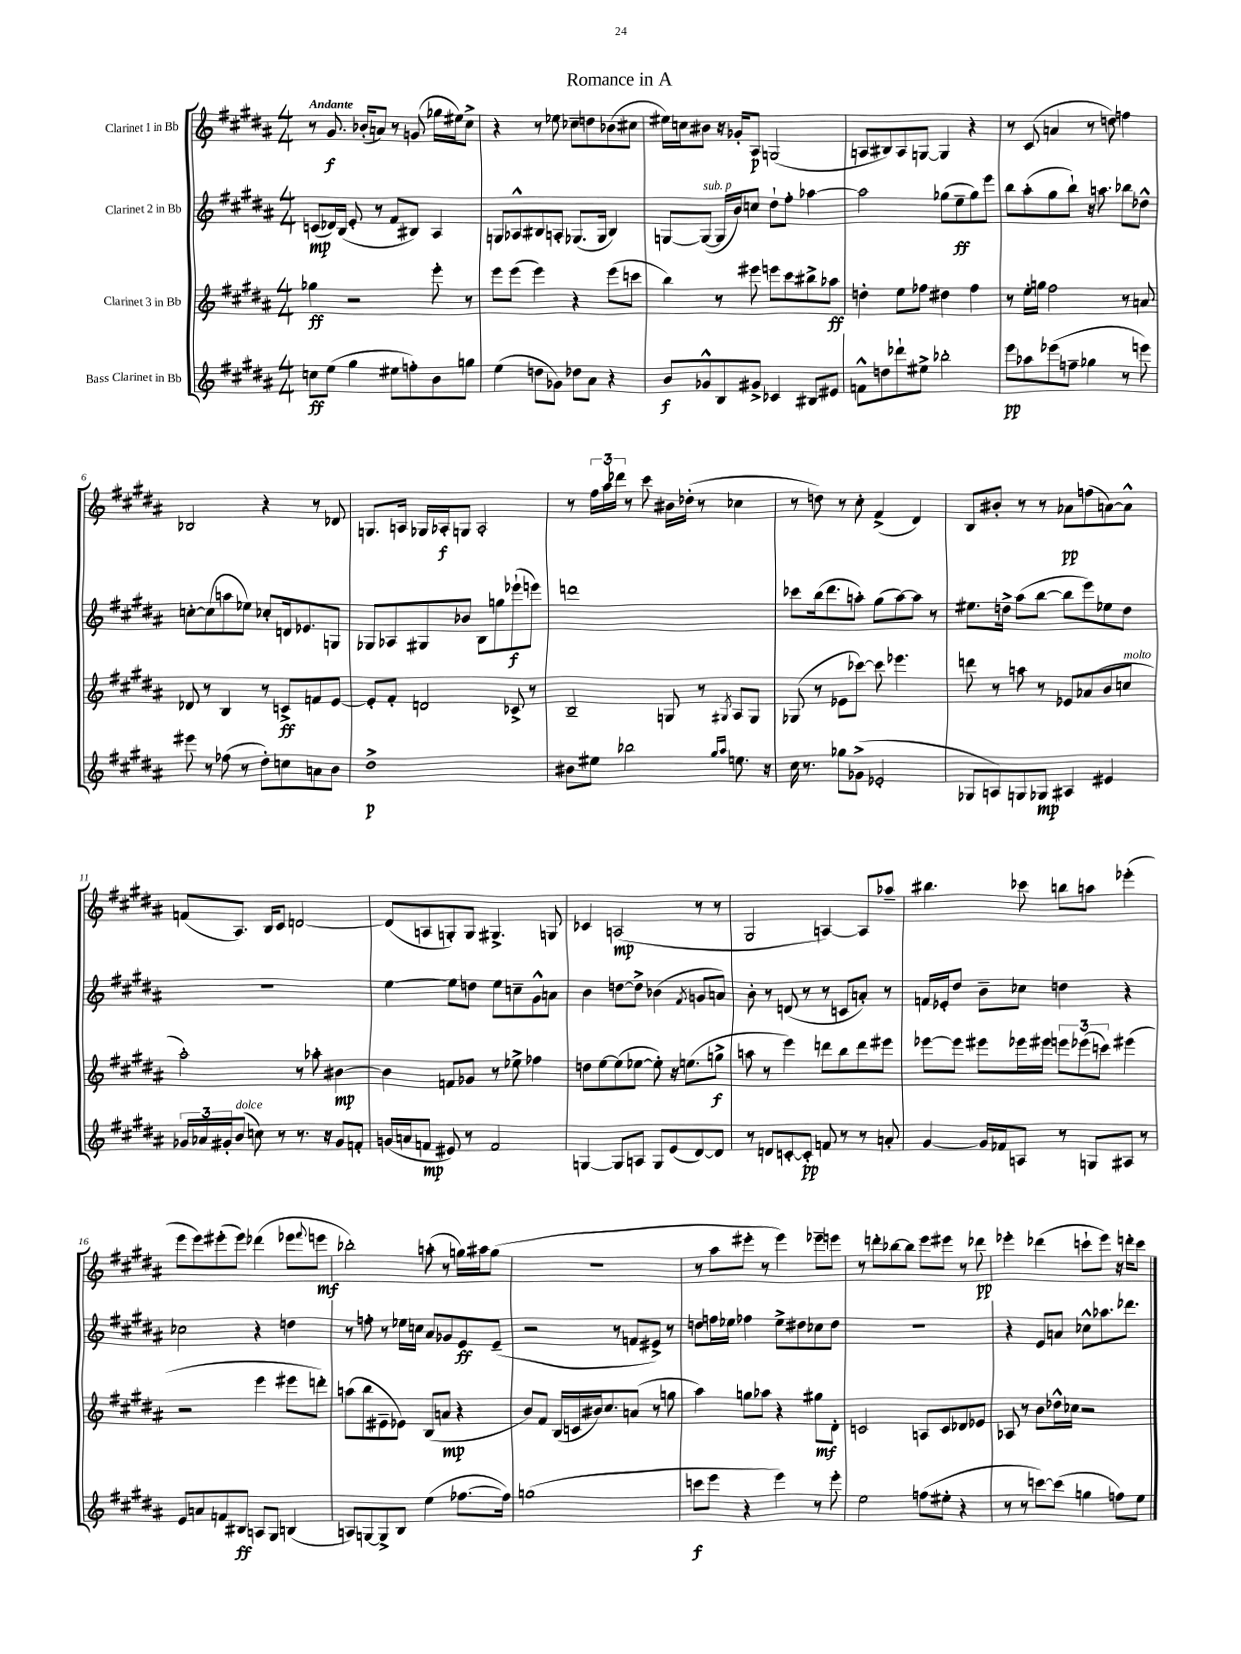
\header { title = "Romance in A" }
<<
\new StaffGroup <<
\new Staff = "s0" \with { instrumentName = "Clarinet 1 in Bb" } {
    \clef treble \key b \major \numericTimeSignature \time 4/4 \tempo "Andante"
    r8 gis'8.\f bes'16-.( a'8) r8 g'8( ges''16 eis''16) cis''8-> |
    r4 r8 ees''8 ces''8-- d''8 bes'8( cis''8 |
    eis''16) c''16 bis'8 r16 ges'16-. ais8\p g2( |
    a8 bis8) a8 g8~ g4 r4 |
    r8 cis'8( a'4 r8 d''8) f''4 |
    bes2 r4 r8 des'8 |
    g8. a16 ges16 aes16-.\f g8 aes2-. |
    r8 \tuplet 3/2 { fis''16 ais''16 des'''16 } r8 cis'''8 bis'16 des''16-.( r8 ces''4 |
    r8 d''8) r8 cis''8-. fis'4->( dis'4) |
    b8 bis'8-. r8 r8 aes'8\pp f''8( a'8~) a'8-^ |
    f'8( ais8.) b16 cis'8 d'2~ |
    d'8( a8 g8-.) g8 gis4.-> g8 |
    ces'4 a2\mp( r8 r8 |
    gis2 a4~) a8 aes''8-- |
    bis''4. ces'''8 b''8 a''8 ees'''4-.( |
    e'''8 e'''8) eis'''8-.( eis'''8) des'''4( ees'''8 \appoggiatura { fis'''8 } e'''8\mf |
    bes''2-.) a''8-.( r8 g''16) ais''16 g''8( |
    R1 |
    r8 ais''8 eis'''8-. r8 eis'''4) ees'''8-- e'''8 |
    r8 d'''8-. bes''8~ bes''8 e'''8 eis'''8 r8 des'''8\pp |
    ees'''4-. des'''4( c'''8-! ees'''8) r16 d'''16-. c'''8 \bar "|." |
}
\new Staff = "s1" \with { instrumentName = "Clarinet 2 in Bb" } {
    \clef treble \key b \major \numericTimeSignature \time 4/4
    c'8\mp( des'16) b16( e'8-. r8 fis'8 bis8) ais4 |
    g8 aes8-^ bis8 a8-. ges8.( ges16 bis4) |
    g8~ g8~^\markup { \italic "sub. p" }( g16 b'16) c''8 dis''8-! fis''8-. aes''4~ |
    aes''2 ges''8( e''8--\ff ges''8) e'''8 |
    b''8 ais''8-.( gis''8 b''8-!) r16 a''8. bes''8 des''8-^ |
    c''8~-. c''8( a''8 ees''8) ces''8-. d'16 ees'8. g8 |
    ges8 aes8 gis8 bes'8 b8 g''8 ees'''8-!\f( e'''8) |
    d'''1 |
    ces'''8 b''16( dis'''8. a''8-.) gis''8( a''8~) a''8 r8 |
    eis''8. d''16-> ais''8( b''8~ b''8 e'''8) ees''8 d''8 |
    R1 |
    e''4~ e''8 d''8 e''8 c''8-- gis'8-^ a'8 |
    b'4 d''8~ d''8-> bes'4( \acciaccatura { fis'8 } g'8 a'8) |
    b'8-. r8 d'8( r8 r8 c'8 a'8-.) r8 |
    f'16 ees'16-. dis''8 b'8-- ces''8 d''4 r4 |
    ces''2 r4 d''4 |
    r8 f''8-. r8 ees''16 c''16 ais'8 ges'8 e'8\ff e'8--( |
    r2 r8 f'8 eis'8->) r8 |
    d''8 f''16 ees''16 fes''4 ees''8-> dis''8 ces''8 dis''8 |
    R1 |
    r4 e'8 a'8 ces''8-^ aes''8. des'''8. \bar "|." |
}
\new Staff = "s2" \with { instrumentName = "Clarinet 3 in Bb" } {
    \clef treble \key b \major \numericTimeSignature \time 4/4
    ges''4\ff r2 e'''8-. r8 |
    e'''8 e'''8( e'''4) r4 e'''8( c'''8 |
    b''4) r8 eis'''8 e'''8 cis'''8 bis''8-> aes''8\ff |
    d''4-. e''8 fes''8 dis''4 fes''4 |
    r8 e''16-. g''16 fis''2 r8 a'8 |
    des'8 r8 b4 r8 c'8->\ff f'8 e'8~ |
    e'8-. fis'8-. d'2 ces'8-> r8 |
    b2-- g8 r8 \acciaccatura { gis8 } ais8 gis8 |
    ges8( r8 ees'8 ces'''8~) ces'''8 ees'''4. |
    d'''8 r8 a''8 r8 ees'8 aes'8( b'8 c''8^\markup { \italic "molto" } |
    ais''2-.) r8 aes''8-. bis'4~\mp |
    bis'4 f'8 ges'8 r8 ees''8-> fes''4 |
    d''8 e''8~ e''8( ees''8~ ees''8-.) r16 e''8.( g''8->\f |
    a''8 r8 e'''4) d'''8 b''8 d'''8 eis'''8 |
    ees'''8~ ees'''8 eis'''8 ees'''16 eis'''16 \tuplet 3/2 { e'''8 ees'''8( c'''8) } eis'''4( |
    r2 e'''4 eis'''8 d'''8-.) |
    a''8( b''8 eis'8-- ees'8) b8( a'8\mp r4 |
    b'8) fis'8 b16( c'16 bis'16) cis''8. a'8( r8 g''8 |
    ais''4) g''8 aes''8 r4 gis''8\mf dis'8-. |
    c'2 a8 c'8 des'8 ees'8 |
    aes8 r8 b'8 des''16-^ ces''16 r2 \bar "|." |
}
\new Staff = "s3" \with { instrumentName = "Bass Clarinet in Bb" } {
    \clef treble \key b \major \numericTimeSignature \time 4/4
    c''8\ff e''8( gis''4 eis''8 f''8-.) b'8 g''8 |
    e''4( d''8 ges'8) des''8 ais'8 r4 |
    b'8\f ges'8-^ b8 gis'8-> ces'4 bis8 eis'8 |
    f'8-^ d''8 des'''8-! eis''8-> bes''2-. |
    e'''8\pp aes''8 ees'''8( f''8-- ges''4 r8 e'''8) |
    eis'''8 r8 fes''8( r8 dis''8-.) c''8 a'8 b'8 |
    dis''1->\p |
    bis'8 eis''8 bes''2 \grace { gis''16 ais''16 } e''8. r16 |
    cis''16 r8. ges''8 ges'8->( ees'2-. |
    ges8 a8) g8 ges8\mp ais4 eis'4 |
    \tuplet 3/2 { ges'16 aes'16 gis'16-. } b'8^\markup { \italic "dolce" }( c''8) r8 r8. r16 gis'8 f'8-. |
    g'16( a'16 f'8\mp eis'8) r8 f'2 |
    g4~ g8 a8 g8 e'8( dis'8~) dis'8 |
    r8 d'8 c'8~-. c'8-.\pp f'8 r8 r8 a'8-. |
    gis'4~ gis'16 fes'16 a8 r8 g8 ais8 r8 |
    e'8 a'8 f'8 bis8\ff a8 gis8 b4( |
    a8) g8~ g8-> b8 e''4( fes''8.~ fes''16) |
    g''1( |
    c'''8\f e'''8 r4 e'''4) r8 e'''8-. |
    e''2 f''8( eis''8-. r4 |
    r8 r8 c'''8~) c'''8( g''4 f''8) e''8 \bar "|." |
}
>>
>>
